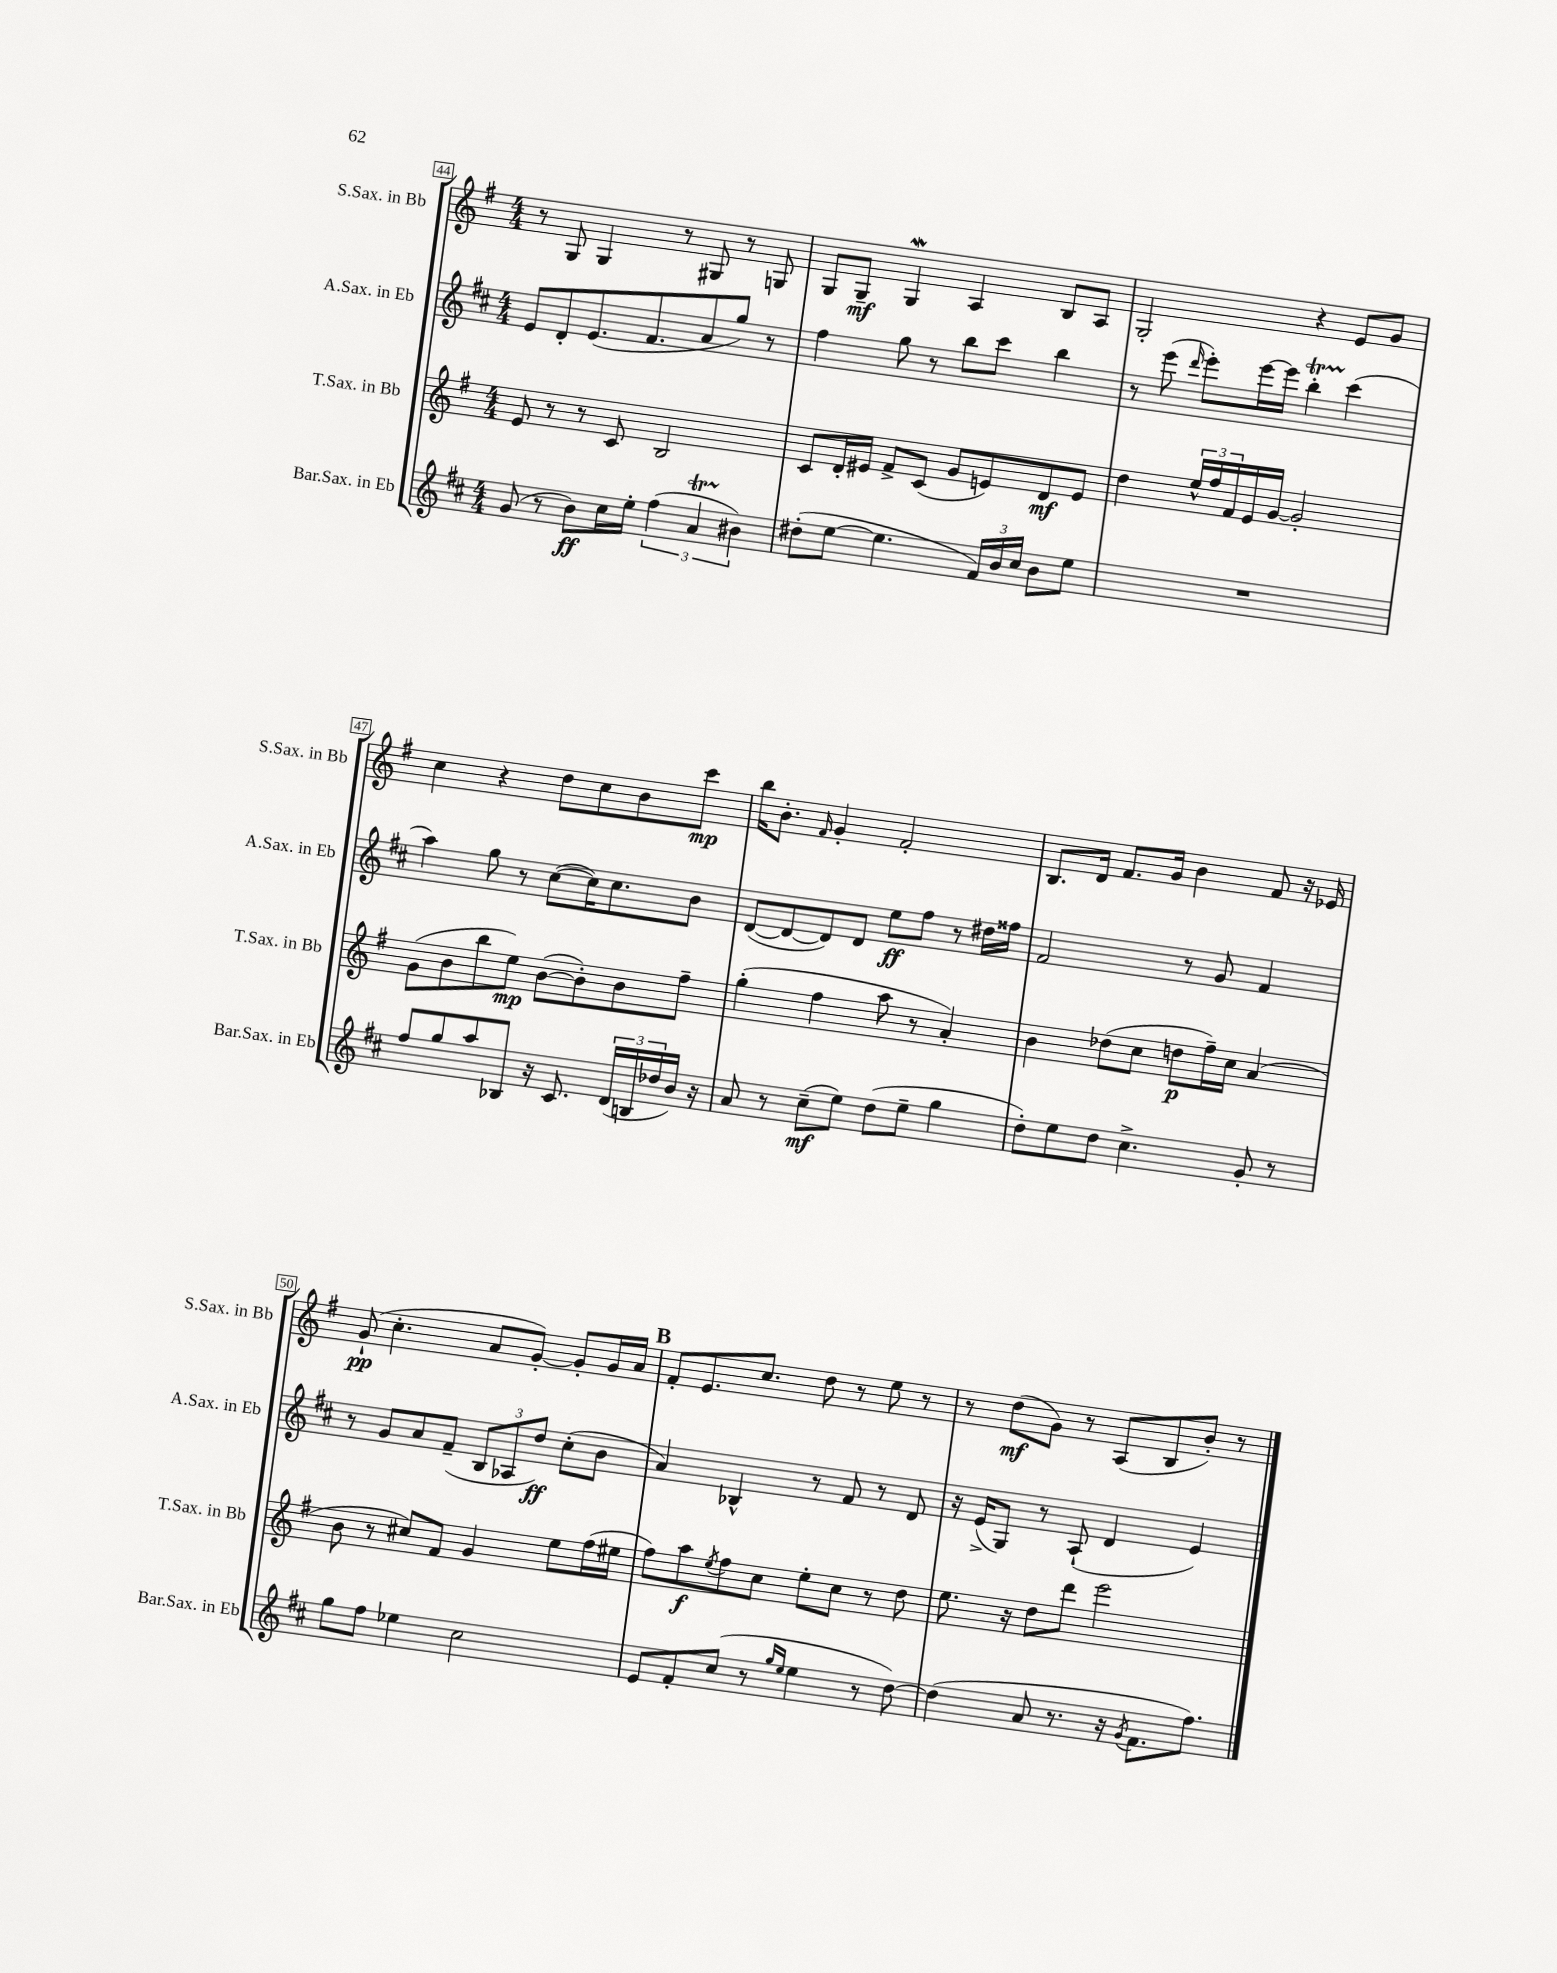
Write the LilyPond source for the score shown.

<<
\new StaffGroup <<
\new Staff = "s0" \with { instrumentName = "S.Sax. in Bb" shortInstrumentName = "S.Sax. in Bb" } {
    \clef treble \key g \major \numericTimeSignature \time 4/4
    r8 g8 g4 r8 gis8 r8 g8 |
    g8 g8--\mf g4\mordent a4 b8 a8 |
    g2-. r4 e'8 g'8 |
    c''4 r4 d''8 c''8 b'8 c'''8\mp |
    b''16 b'8.-. \grace { fis'16 } g'4-. fis'2-. |
    b8. d'16 fis'8. g'16 b'4 fis'8 r16 ees'16 |
    g'8-!\pp( c''4.-. a'8 g'8~-.) g'8-. g'16 a'16 |
    \mark \markup { \bold "B" } fis'8-. e'8. c''8. d''8 r8 e''8 r8 |
    r8 d''8\mf( g'8) r8 a8( b8 b'8-.) r8 \bar "|." |
}
\new Staff = "s1" \with { instrumentName = "A.Sax. in Eb" shortInstrumentName = "A.Sax. in Eb" } {
    \clef treble \key d \major \numericTimeSignature \time 4/4
    e'8 d'8-. e'8.( fis'8. a'8 g''8) r8 |
    fis''4 g''8 r8 b''8 cis'''8 b''4 |
    r8 e'''8( \grace { d'''16 } e'''8-.) e'''16~ e'''16 b''4-.\startTrillSpan cis'''4\stopTrillSpan( |
    a''4) g''8 r8 cis''8~( cis''16) cis''8. b'8 |
    d'8~( d'8~ d'8) d'8 e''8\ff fis''8 r8 dis''16 fisis''16 |
    fis'2 r8 g'8 fis'4 |
    r8 g'8 a'8 fis'8--( \tuplet 3/2 { b8 aes8 d''8\ff) } cis''8-.( b'8 |
    \mark \markup { \bold "B" } a'4) bes4-^ r8 fis'8 r8 d'8 |
    r16 e'16->( g8) r8 a8-!( d'4 e'4) \bar "|." |
}
\new Staff = "s2" \with { instrumentName = "T.Sax. in Bb" shortInstrumentName = "T.Sax. in Bb" } {
    \clef treble \key g \major \numericTimeSignature \time 4/4
    e'8 r8 r8 c'8 b2 |
    c'8 d'16-. eis'16 fis'8-> c'8( g'8 e'8) d'8\mf e'8 |
    d''4 \tuplet 3/2 { e''16-^ fis''16 fis'16 } e'16 g'16~ g'2-. |
    g'8( b'8 b''8 e''8\mp) b'8~( b'8-.) b'8 fis''8-- |
    g''4-.( fis''4 a''8 r8 a'4-.) |
    b'4 des''8( c''8 d''8\p fis''16--) c''16 a'4( |
    b'8 r8 cis''8) fis'8 g'4 e''8 fis''16( eis''16 |
    \mark \markup { \bold "B" } fis''8) a''8\f \acciaccatura { e''8 } fis''8 c''8 e''8-. c''8 r8 d''8 |
    e''8. r16 d''8 d'''8 e'''2 \bar "|." |
}
\new Staff = "s3" \with { instrumentName = "Bar.Sax. in Eb" shortInstrumentName = "Bar.Sax. in Eb" } {
    \clef treble \key d \major \numericTimeSignature \time 4/4
    g'8( r8 b'8\ff) cis''16 e''16-. \tuplet 3/2 { fis''4( a'4\startTrillSpan bis'4\stopTrillSpan) } |
    dis''8-.( e''8~ e''4. \tuplet 3/2 { fis'16) b'16 cis''16 } b'8 e''8 |
    R1 |
    fis''8 g''8 a''8 bes8 r16 cis'8. \tuplet 3/2 { d'16( b16 des''16 } b'16) r16 |
    a'8 r8 cis''8--\mf( e''8) d''8( e''8-- g''4 |
    d''8-.) e''8 d''8 cis''4.-> g'8-. r8 |
    g''8 fis''8 ees''4 cis''2 |
    \mark \markup { \bold "B" } e'8 fis'8-. cis''8( r8 \grace { g''16 e''16 } e''4 r8 d''8~) |
    d''4( a'8 r8. r16 \acciaccatura { g'8 } fis'8. fis''8.) \bar "|." |
}
>>
>>
\layout { \context { \Score currentBarNumber = #44 \override BarNumber.stencil = #(make-stencil-boxer 0.1 0.3 ly:text-interface::print) } }
